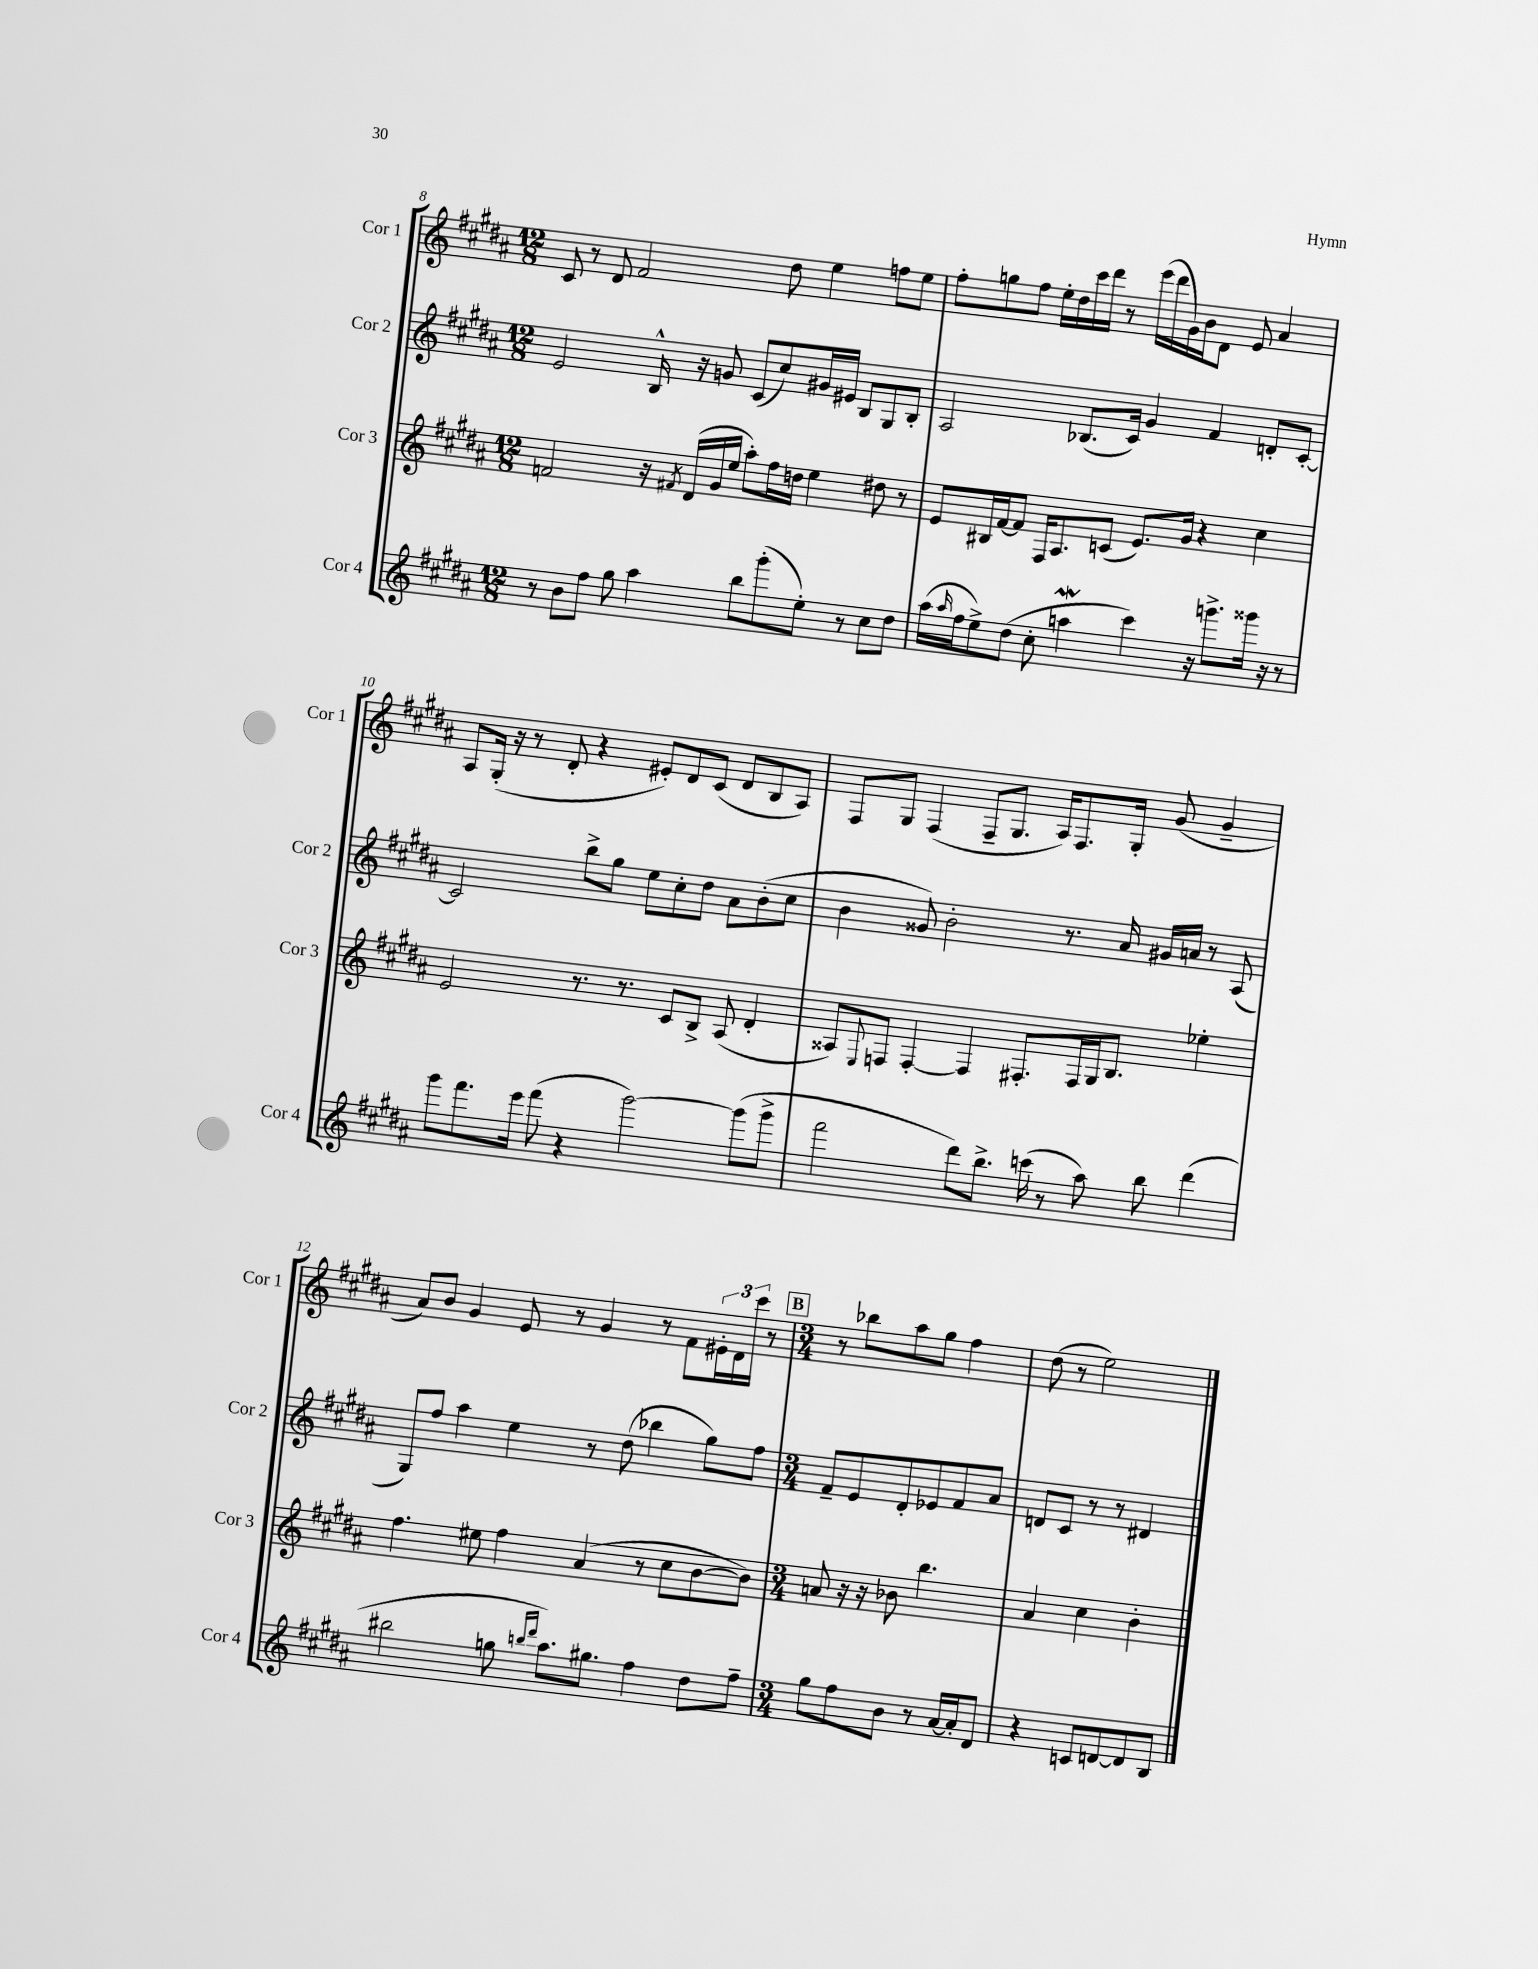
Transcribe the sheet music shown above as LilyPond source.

<<
\new StaffGroup <<
\new Staff = "s0" \with { instrumentName = "Cor 1" shortInstrumentName = "Cor 1" } {
    \clef treble \key b \major \numericTimeSignature \time 12/8
    cis'8 r8 dis'8 fis'2 dis''8 e''4 f''8 e''8 |
    fis''8-. g''8 fis''8 e''16-. dis''16 cis'''16 dis'''16 r8 e'''16( dis'''16 gis'16) b'16 dis'8 e'8 ais'4 |
    ais8 gis16-.( r16 r8 dis'8-. r4 eis'8-.) dis'8 cis'8( dis'8 b8 ais8) |
    fis8 gis8 fis4( fis8-- gis8. ais16) fis8. gis16-. gis'8( gis'4-- |
    ais'8) b'8 gis'4 e'8 r8 gis'4 r8 fis'8 \tuplet 3/2 { eis'16-. dis'16 cis'''16 } r8 |
    \mark \markup { \box "B" } \numericTimeSignature \time 3/4 r8 bes''8 ais''8 gis''8 fis''4 |
    dis''8( r8 e''2) \bar "|." |
}
\new Staff = "s1" \with { instrumentName = "Cor 2" shortInstrumentName = "Cor 2" } {
    \clef treble \key b \major \numericTimeSignature \time 12/8
    e'2 b16-^ r16 g'8 cis'8( cis''8) gis'16 eis'16 b8 gis8 b8-. |
    ais2 bes8.( cis'16) gis'4 fis'4 d'8-. cis'8~-. |
    cis'2 b''8-> gis''8 e''8 cis''8-. dis''8 ais'8 b'8-.( cis''8 |
    b'4 gisis'8) b'2-. r8. ais'16 gis'16 a'16 r8 ais8( |
    gis8) fis''8 ais''4 e''4 r8 dis''8( bes''4 gis''8) fis''8 |
    \mark \markup { \box "B" } \numericTimeSignature \time 3/4 fis'8-- e'8 dis'8-. ees'8 fis'8 ais'8 |
    d'8 cis'8 r8 r8 dis'4 \bar "|." |
}
\new Staff = "s2" \with { instrumentName = "Cor 3" shortInstrumentName = "Cor 3" } {
    \clef treble \key b \major \numericTimeSignature \time 12/8
    f'2 r16 \acciaccatura { fis'8 } dis'16( gis'16 e''16 ais''8-.) fis''16 d''16 e''4 dis''8 r8 |
    e'8 bis16 fis'16~ fis'8 fis16 ais8. c'8( e'8.) gis'16 r4 cis''4 |
    e'2 r8. r8. cis'8 b8-> ais8( dis'4-. |
    aisis8) \appoggiatura { e8 } f8 f4~-. f4 fis8.-. fis16 gis16 b8. ees''4-. |
    fis''4. eis''8 fis''4 ais'4( r8 cis''8 b'8~ b'8) |
    \mark \markup { \box "B" } \numericTimeSignature \time 3/4 a'8 r16 r16 bes'8 b''4. |
    ais'4 cis''4 b'4-. \bar "|." |
}
\new Staff = "s3" \with { instrumentName = "Cor 4" shortInstrumentName = "Cor 4" } {
    \clef treble \key b \major \numericTimeSignature \time 12/8
    r8 b'8 fis''8 gis''8 ais''4 b''8 gis'''8-.( e''8-.) r8 cis''8 dis''8 |
    ais''16( \grace { ais''16 } fis''16 e''8->) dis''8( cis''8-. a''4\mordent cis'''4) r16 g'''8.-> gisis'''16 r16 r8 |
    gis'''8 fis'''8. e'''16 fis'''8( r4 gis'''2~) gis'''8( gis'''8-> |
    fis'''2 dis'''8) b''8.-> c'''16( r8 ais''8) b''8 dis'''4( |
    bis''2 g''8 \grace { b''16 dis'''16 } ais''8.) gis''8. fis''4 dis''8 fis''8-- |
    \mark \markup { \box "B" } \numericTimeSignature \time 3/4 gis''8 fis''8 b'8 r8 ais'16~ ais'16-. dis'8 |
    r4 c'8 d'8~ d'8 b8 \bar "|." |
}
>>
>>
\layout { \context { \Score currentBarNumber = #8 } }
